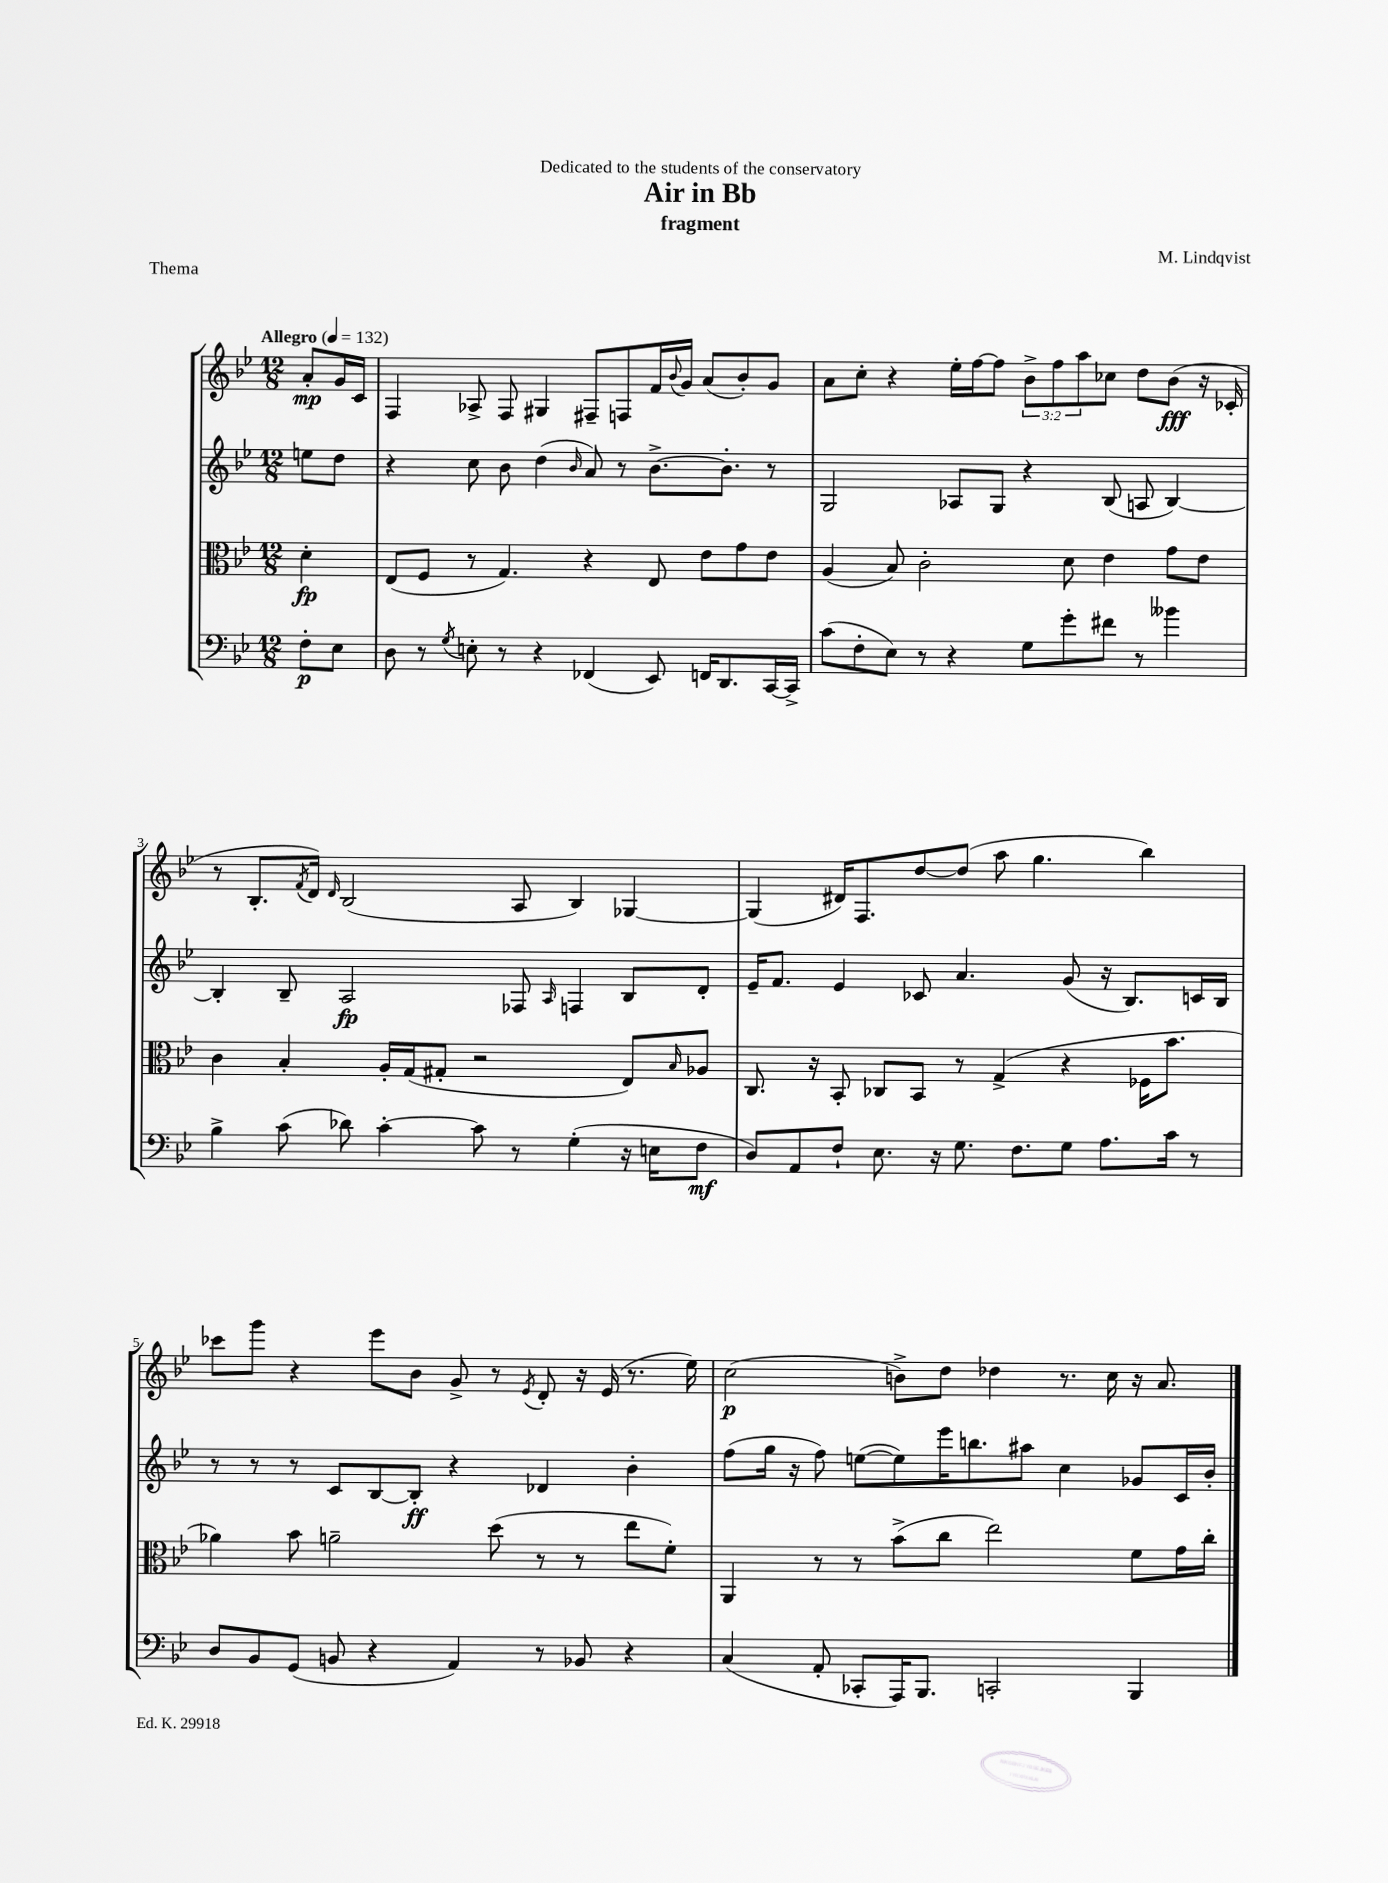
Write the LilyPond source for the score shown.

\header { title = "Air in Bb" composer = "M. Lindqvist" subtitle = "fragment" dedication = "Dedicated to the students of the conservatory" piece = "Thema" }
<<
\new StaffGroup <<
\new Staff = "s0" {
    \clef treble \key bes \major \numericTimeSignature \time 12/8 \override Staff.TupletNumber.text = #tuplet-number::calc-fraction-text \partial 4 \tempo "Allegro" 4 = 132
    a'8-.\mp g'16 c'16 |
    f4 aes8-> f8 gis4 fis8-- f8 f'16 \appoggiatura { bes'8 } g'16 a'8( bes'8-.) g'8 |
    a'8 c''8-. r4 ees''16-. f''16~ f''8 \tuplet 3/2 { bes'8-> f''8 a''8 } ces''8 d''8 bes'8\fff( r16 ces'16-. |
    r8 bes8.-. \acciaccatura { f'8 } d'16) \grace { d'16 } bes2( a8 bes4) ges4~ |
    ges4( dis'16) f8. d''8~ d''8( a''8 g''4. bes''4) |
    ces'''8 g'''8 r4 ees'''8 bes'8 g'8-> r8 \acciaccatura { ees'8 } d'8-. r16 ees'16( r8. ees''16) |
    c''2\p( b'8->) d''8 des''4 r8. c''16 r16 a'8. \bar "|." |
}
\new Staff = "s1" {
    \clef treble \key bes \major \numericTimeSignature \time 12/8 \partial 4
    e''8 d''8 |
    r4 c''8 bes'8 d''4( \grace { bes'16 } a'8) r8 bes'8.~-> bes'8.-. r8 |
    g2 aes8 g8 r4 bes8( a8 bes4~) |
    bes4-. bes8-- a2\fp fes8 \grace { a16 } f4 bes8 d'8-. |
    ees'16-- f'8. ees'4 ces'8 a'4. g'8( r16 bes8.) c'16 bes16 |
    r8 r8 r8 c'8 bes8~ bes8-.\ff r4 des'4 bes'4-. |
    f''8( g''16 r16 f''8) e''8~( e''8) ees'''16 b''8. ais''8 c''4 ges'8 c'16 bes'16-. \bar "|." |
}
\new Staff = "s2" {
    \clef alto \key bes \major \numericTimeSignature \time 12/8 \partial 4
    d'4-.\fp |
    ees8( f8 r8 g4.) r4 ees8 ees'8 g'8 ees'8 |
    a4( bes8) c'2-. d'8 ees'4 g'8 ees'8 |
    c'4 bes4-. a16-. g16( gis8-. r2 ees8) \grace { bes16 } aes8 |
    c8. r16 bes,8-. ces8 bes,8 r8 g4->( r4 fes16 bes'8. |
    aes'4) bes'8 a'2-- d''8( r8 r8 ees''8 f'8-.) |
    a,4 r8 r8 bes'8->( c''8 ees''2) f'8 g'16 c''16-. \bar "|." |
}
\new Staff = "s3" {
    \clef bass \key bes \major \numericTimeSignature \time 12/8 \partial 4
    f8-.\p ees8 |
    d8 r8 \acciaccatura { g8 } e8-. r8 r4 fes,4( ees,8) f,16 d,8. c,16~ c,16-> |
    c'8( f8-. ees8) r8 r4 g8 g'8-. fis'8 r8 beses'4 |
    bes4-> c'8( des'8) c'4~-. c'8 r8 g4-.( r16 e16 f8\mf |
    d8) a,8 f8-! ees8. r16 g8. f8. g8 a8. c'16 r8 |
    d8 bes,8 g,8( b,8 r4 a,4) r8 bes,8 r4 |
    c4( a,8-. ces,8-. a,,16) bes,,8. c,2-. bes,,4 \bar "|." |
}
>>
>>
